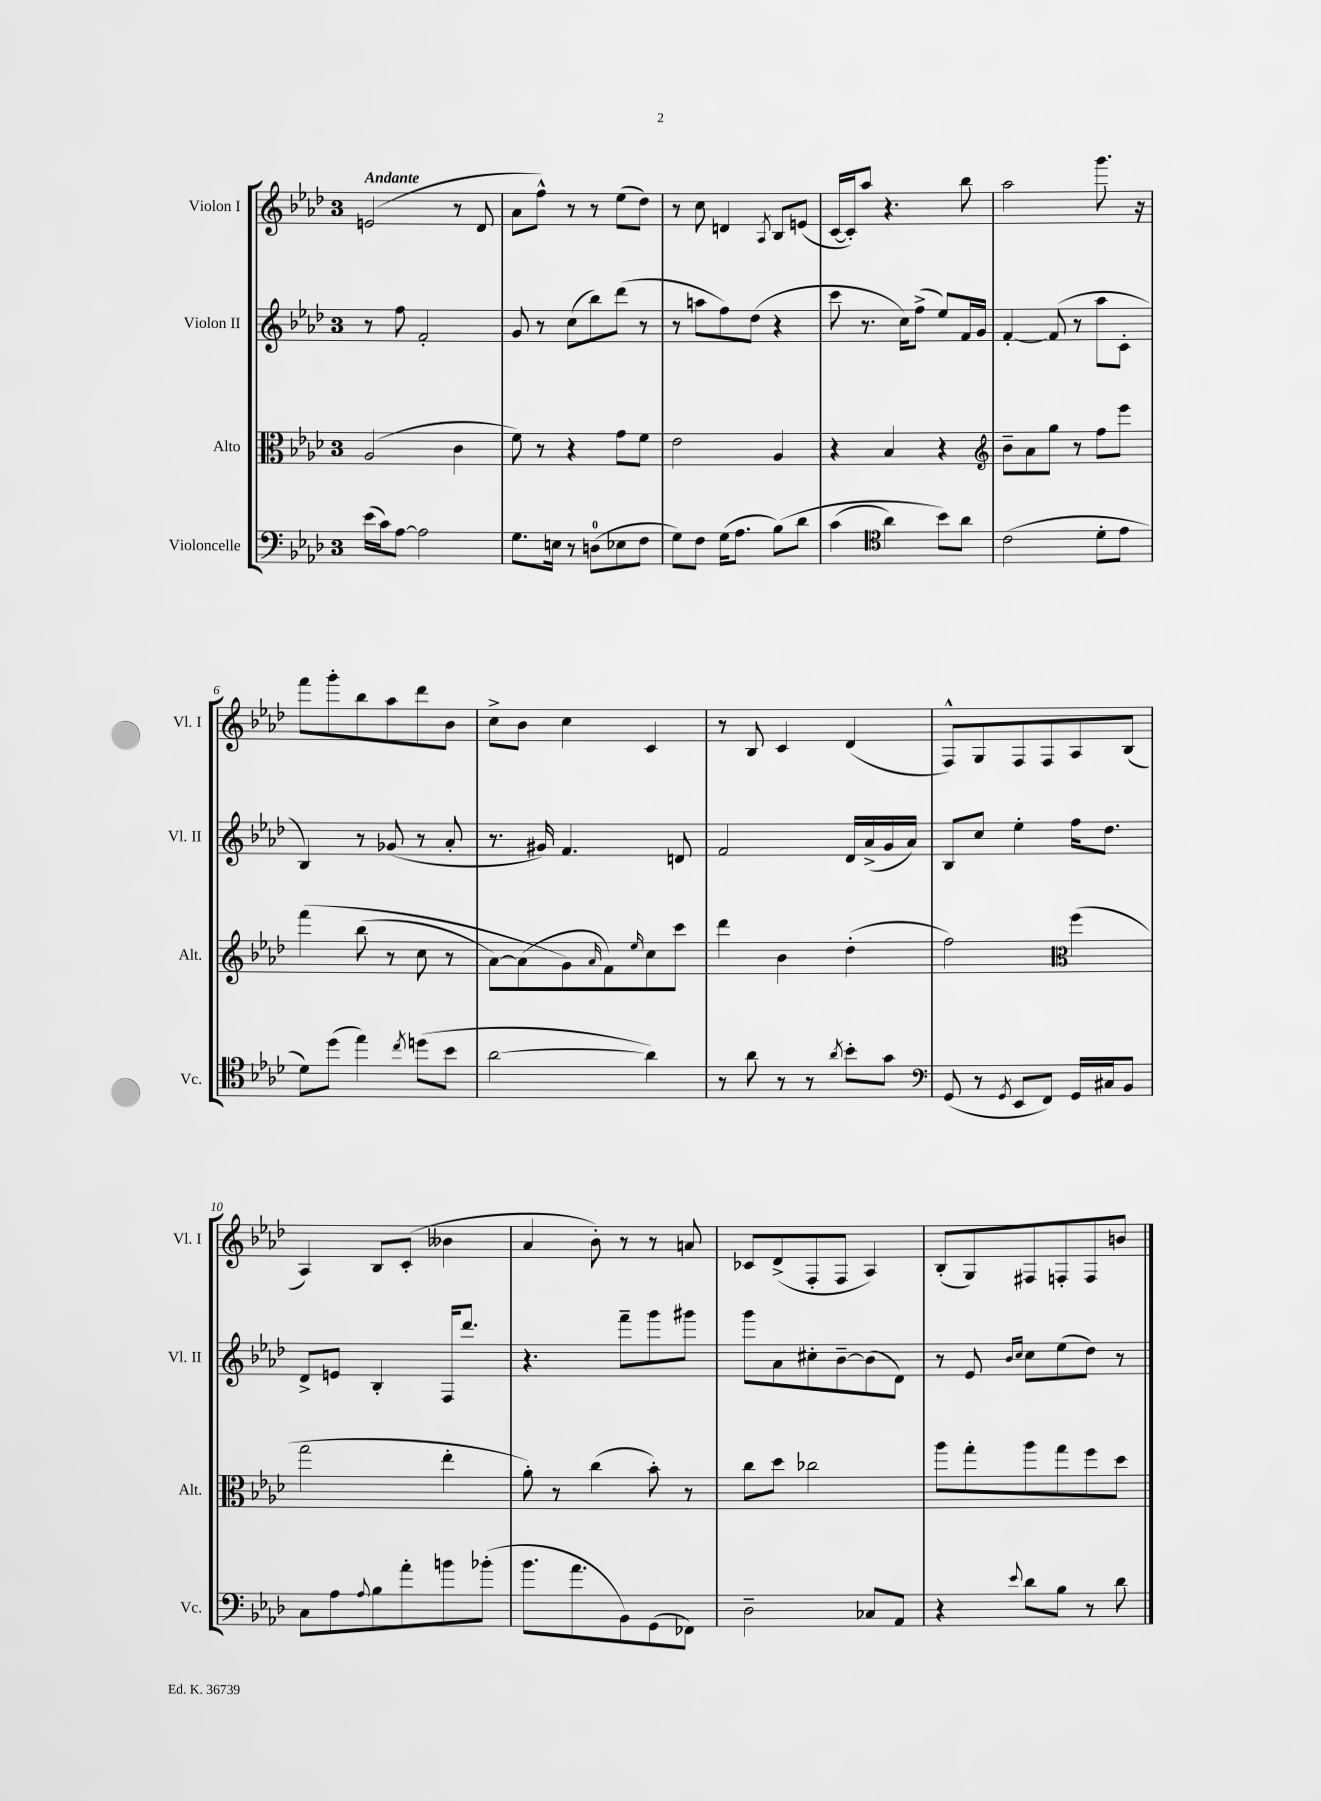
<<
\new StaffGroup <<
\new Staff = "s0" \with { instrumentName = "Violon I" shortInstrumentName = "Vl. I" } {
    \clef treble \key aes \major \once \override Staff.TimeSignature.style = #'single-digit \time 3/4 \tempo "Andante"
    e'2( r8 des'8 |
    aes'8 f''8-^) r8 r8 ees''8( des''8) |
    r8 c''8 d'4 \acciaccatura { aes8 } bes8 e'8( |
    c'16~ c'16-.) aes''8 r4. bes''8 |
    aes''2 g'''8. r16 |
    f'''8 g'''8-. bes''8 aes''8 des'''8 bes'8 |
    c''8-> bes'8 c''4 c'4 |
    r8 bes8 c'4 des'4( |
    f8-^) g8 f8 f8 aes8 bes8( |
    aes4) bes8 c'8-.( beses'4 |
    aes'4 bes'8-.) r8 r8 a'8 |
    ces'8 des'8->( f8-. f8 aes4) |
    bes8-.( g8) fis8 f8-. f8 b'8 \bar "|." |
}
\new Staff = "s1" \with { instrumentName = "Violon II" shortInstrumentName = "Vl. II" } {
    \clef treble \key aes \major \once \override Staff.TimeSignature.style = #'single-digit \time 3/4
    r8 f''8 f'2-. |
    g'8 r8 c''8( bes''8) des'''8( r8 |
    r8 a''8 f''8) des''8( r4 |
    c'''8 r8. c''16) f''8->( ees''8) f'16 g'16 |
    f'4~-. f'8( r8 aes''8 c'8-. |
    bes4) r8 ges'8( r8 aes'8-. |
    r8. gis'16) f'4. d'8 |
    f'2 des'16 aes'16->( g'16 aes'16) |
    bes8 c''8 ees''4-. f''16 des''8. |
    des'8-> e'8 bes4-. f16 des'''8. |
    r4. f'''8-- g'''8 gis'''8 |
    g'''8 aes'8 cis''8-. bes'8~-- bes'8( des'8) |
    r8 ees'8 \grace { bes'16 c''16 } c''8 ees''8( des''8) r8 \bar "|." |
}
\new Staff = "s2" \with { instrumentName = "Alto" shortInstrumentName = "Alt." } {
    \clef alto \key aes \major \once \override Staff.TimeSignature.style = #'single-digit \time 3/4
    aes2( c'4 |
    f'8) r8 r4 g'8 f'8 |
    ees'2 aes4 |
    r4 bes4 r4 |
    \clef treble bes'8-- aes'8 g''8 r8 f''8 ees'''8 |
    f'''4\( bes''8( r8 c''8 r8 |
    aes'8~) aes'8( g'8\) \grace { aes'16 } f'8) \grace { ees''16 } c''8 c'''8 |
    des'''4 bes'4 des''4-.( |
    f''2) \clef alto f''4( |
    g''2 ees''4-. |
    aes'8-.) r8 c''4( bes'8-.) r8 |
    c''8 des''8 ces''2 |
    aes''8 g''8-. aes''8 g''8 f''8 des''8 \bar "|." |
}
\new Staff = "s3" \with { instrumentName = "Violoncelle" shortInstrumentName = "Vc." } {
    \clef bass \key aes \major \once \override Staff.TimeSignature.style = #'single-digit \time 3/4
    ees'16( c'16) aes8~ aes2 |
    g8. e16 r8 d8-0( ees8 f8 |
    g8) f8 g16( aes8. bes8)\( des'8 |
    c'4( \clef tenor aes'4) bes'8\) aes'8 |
    c'2( des'8-. ees'8 |
    des'8) des''8( ees''4) \acciaccatura { c''8 } d''8( bes'8 |
    aes'2~ aes'4) |
    r8 aes'8 r8 r8 \acciaccatura { aes'8 } bes'8-. g'8 |
    \clef bass g,8( r8 \acciaccatura { g,8 } ees,8 f,8) g,16 cis16 bes,8 |
    c8 aes8 \appoggiatura { aes8 } bes8 aes'8-. b'8 bes'8-.( |
    bes'8. aes'8. bes,8) g,8( fes,8) |
    des2-- ces8 aes,8 |
    r4 \appoggiatura { ees'8 } des'8 bes8 r8 des'8 \bar "|." |
}
>>
>>
